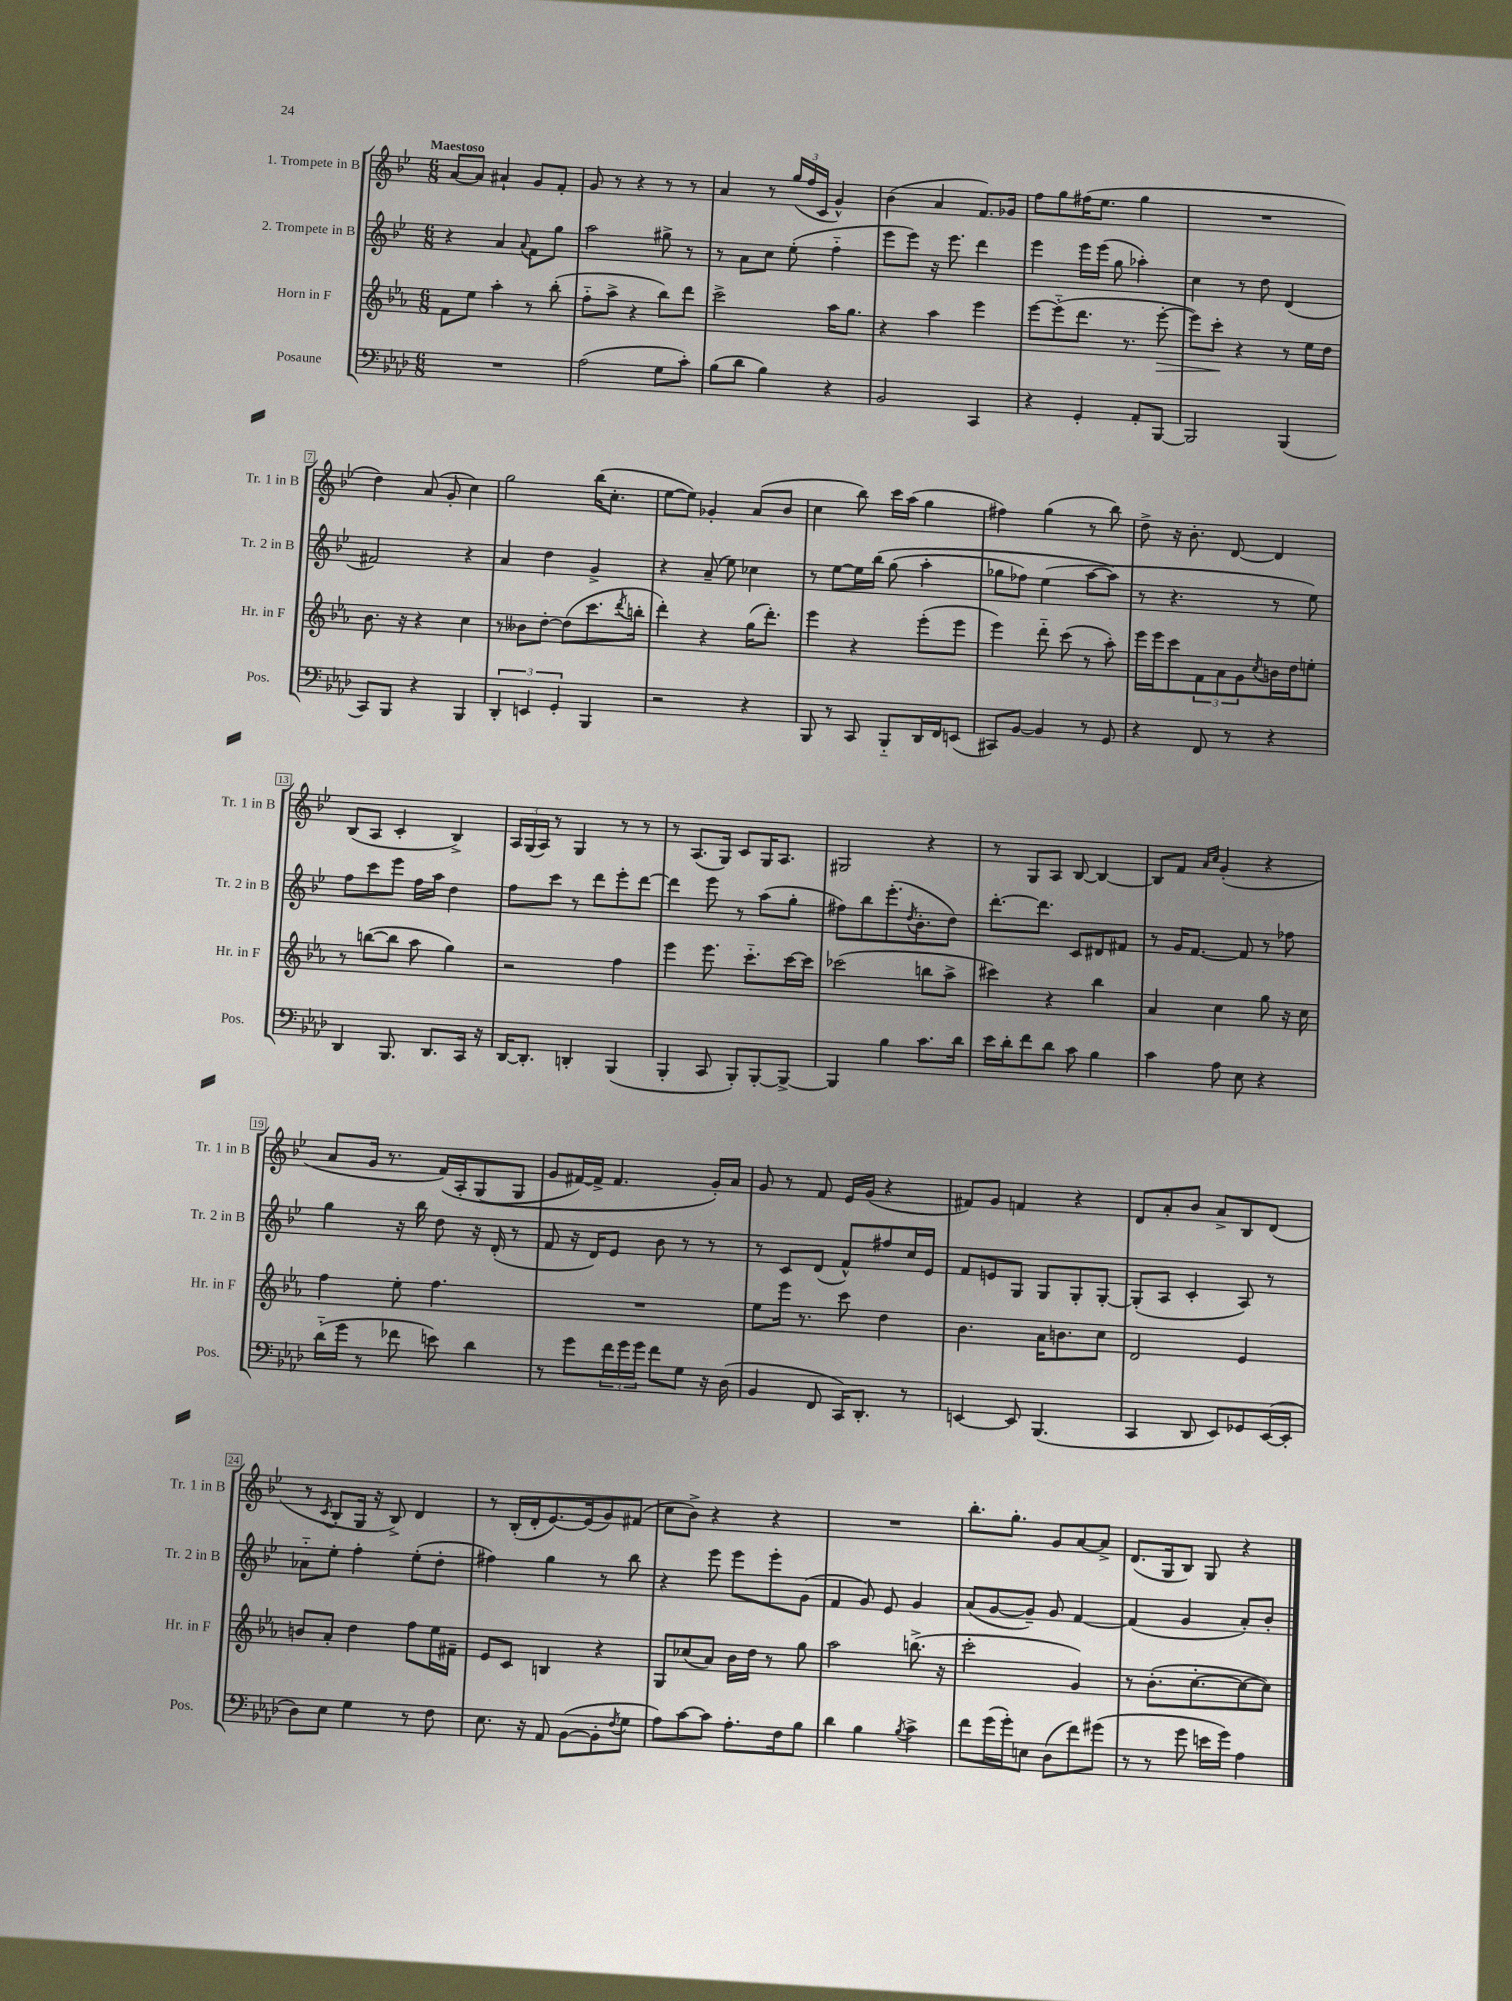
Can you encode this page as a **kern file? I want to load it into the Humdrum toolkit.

**kern	**kern	**dynam	**kern	**kern
*part4	*part3	*part3	*part2	*part1
*staff4	*staff3	*staff3	*staff2	*staff1
*I"Posaune	*I"Horn in F	*	*I"2. Trompete in B	*I"1. Trompete in B
*I'Pos.	*I'Hr. in F	*	*I'Tr. 2 in B	*I'Tr. 1 in B
*clefF4	*clefG2	*	*clefG2	*clefG2
*k[b-e-a-d-]	*k[b-e-a-]	*	*k[b-e-]	*k[b-e-]
*M6/8	*M6/8	*	*M6/8	*M6/8
=1	=1	=1	=1	=1
!	!	!	!	!LO:TX:a:B:t=Maestoso
2.r	8f\L	.	4r	[8a/L
.	8ee-\J	.	.	8a/J]
.	4aa-'\	.	4a/	4a#X`/
.	.	.	8qqa/	.
.	8r	.	8f\L	8g/L
.	(8bb-'\	.	8gg\J	8f'/J
=2	=2	=2	=2	=2
(2A-\	8ff\L	.	2aa\	8g/
.	8aa-^\J	.	.	8r
.	4r	.	.	4r
8G\L	8bb-\L)	.	8gg#X^\	8r
8c'\J)	8ddd\J	.	8r	8r
=3	=3	=3	=3	=3
(8B-\L	2ccc^\	.	8r	4a/
8d-\J	.	.	8a\L	.
4B-\)	.	.	8cc\J	8r
.	.	.	(8ee-'\	(24gg/LL
.	.	.	.	24ff/
.	.	.	.	24c/JJ
4r	16aa-\KL	.	4ff\	4g^^/)
.	8.gg\J	.	.	.
=4	=4	=4	=4	=4
2BB-/	4r	.	8eee-\L	(4b-\
.	.	.	8eee-\J)	.
.	4aa-\	.	16r	4a/
.	.	.	8.eee-\	.
4CC/	4eee-\	.	4ddd\	8.f/L)
.	.	.	.	16g-X/Jk
=5	=5	=5	=5	=5
4r	[8eee-\L	.	4eee-\	8ff\L
.	(8eee-\]	.	.	8gg\
4GG'/	8.ddd\J	.	16eee-\LL	(16ff#X\K
.	.	.	(16eee-\JJ	8.ee-\J
.	.	.	8gg\	.
.	8.r	.	.	.
8AA-'/L	.	.	4aa-X'\)	4gg\
!	!	!LO:HP:b	!	!
[8BBB-/J	[8eee-'\	>	.	.
=6	=6	=6	=6	=6
2BBB-/]	8eee-\L])	.	4cc\	2.r
.	8ccc'\J	.	.	.
.	4r	]	8r	.
.	.	.	8dd\	.
(4BBB-/	8r	.	(4d/	.
.	16ee-\LL	.	.	.
.	16dd\JJ	.	.	.
!!LO:LB:g=z
=7	=7	=7	=7	=7
8CC/L)	8.b-\	.	2f#X/)	4dd\)
8BBB-/J	.	.	.	.
.	16r	.	.	.
4r	4r	.	.	(8a/
.	.	.	.	8g'/
4BBB-/	4cc\	.	4r	4cc\)
=8	=8	=8	=8	=8
6DD-'/	8r	.	4a/	2gg\
.	8b--X\L	.	.	.
6EEn/	.	.	.	.
.	[8dd'\J	.	4dd\	.
6GG'/	.	.	.	.
.	(8dd\L]	.	.	.
4BBB-/	8.ccc\	.	4g^/	(16bb-\KL
.	.	.	.	8.cc'\J
.	8qddd/	.	.	.
.	16bbn'\Jk	.	.	.
=9	=9	=9	=9	=9
2r	4ddd'\)	.	4r	[8ee-\L
.	.	.	.	8ee-\J])
.	4r	.	(8a~/	4g-X'/
.	.	.	8ee-\)	.
4r	(16gg\KL	.	4cc-X\	(8a/L
.	8.ddd'\J)	.	.	.
.	.	.	.	8b-/J
=10	=10	=10	=10	=10
8BBB-/	4eee-\	.	8r	4cc\
8r	.	.	[8ee-\L	.
8CC/	4r	.	16ee-\L]	8bb-\)
.	.	.	(16bb-\JJ	.
8BBB-/L	.	.	(8gg\	16ccc\LL
.	.	.	.	(16aa\JJ
16DD-/L	(8eee-'\L	.	4aa'\	4gg\
16FF/J	.	.	.	.
(8EEn/J	8eee-\J	.	.	.
=11	=11	=11	=11	=11
8CC#X/L)	4eee-\)	.	8gg-X\L	4ff#X\)
[8BB-/J	.	.	8ff-X\J)	.
4BB-/]	8ddd\	.	(4ee-\	(4gg\
.	(8ccc\	.	.	.
8r	8r	.	[8aa\L	8r
8GG/	8aa-'\)	.	8aa\J])	8bb-\)
=12	=12	=12	=12	=12
4r	16eee-\LL	.	8r	8dd^\
.	16eee-\J	.	.	.
.	8ccc\	.	4.r	16r
.	.	.	.	8.b-'\
8FF/	12f\	.	.	.
.	12a-\	.	.	.
8r	.	.	.	[8d/
.	12g\	.	.	.
.	8qcc/	.	.	.
4r	16bn\L	.	8r	4d/]
.	16dd\J	.	.	.
.	8een'\J	.	8ee-\)	.
!!LO:LB:g=z
=13	=13	=13	=13	=13
4DD-/	8r	.	8ff\L	(8B-/L
.	([8bbn\L	.	8ccc\	8A/J
8.BBB-/	8bb\J]	.	8eee-\J	4c'/
.	8aa-\	.	16ff\LL	.
8.DD-/L	.	.	16aa\JJ	.
.	4gg\)	.	4dd\	4B-^/)
16CC/Jk	.	.	.	.
16r	.	.	.	.
=14	=14	=14	=14	=14
[16DD-/KL	2r	.	8ff\L	24A/LL
.	.	.	.	(24G/
8.DD-'/J]	.	.	.	.
.	.	.	.	24A/JJ)
.	.	.	8ccc\J	8r
4DDn'/	.	.	8r	4G/
.	.	.	8ddd\L	.
(4BBB-/	4ff\	.	8eee-'\	8r
.	.	.	[8ddd\J	8r
=15	=15	=15	=15	=15
4BBB-'/	4eee-\	.	4ddd\]	8r
.	.	.	.	(8.A/L
8CC/	8.eee-\	.	8eee-\	.
.	.	.	.	16G/Jk)
8BBB-'/L)	.	.	8r	8c/L
.	8.ccc\L	.	.	.
[8BBB-'/	.	.	(8aa\L	16G/K
.	.	.	.	8.A/J
8BBB-^/J_	[16ccc\L	.	8gg'\J	.
.	16ccc\JJ]	.	.	.
=16	=16	=16	=16	=16
4BBB-/]	(2ccc-X\	.	8ff#X\L)	2G#X/
.	.	.	8bb-\	.
4B-\	.	.	(8.eee-'\	.
.	.	.	8qdd/	.
.	.	.	8.b-'\	.
8.c\L	8bbn\L	.	.	4r
.	8aa-^\J	.	8dd\J)	.
16d-\Jk	.	.	.	.
=17	=17	=17	=17	=17
16e-\LL	4ccc#X\)	.	[8.ddd'\L	8r
16d-'\J	.	.	.	.
8f\	.	.	.	8G/L
.	.	.	8.ddd\J]	.
8d-\J	4r	.	.	8A/J
8c\	.	.	8c/L	[8B-/
4B-\	4bb-\	.	8d#X/	4B-/_
.	.	.	8f#X/J	.
=18	=18	=18	=18	=18
4c\	4a-/	.	8r	8B-/L]
.	.	.	16g/KL	8f/J
.	.	.	[8.f/J	.
.	.	.	.	16qqa/LL
.	.	.	.	16qqcc/JJ
8A-\	4cc\	.	.	(4g'/
8E-\	.	.	8f/]	.
4r	8gg\	.	8r	4r
.	16r	.	8ff-X\	.
.	16cc\	.	.	.
!!LO:LB:g=z
=19	=19	=19	=19	=19
(16d-\LL	4ff\	.	4gg\	8a/L
16g\JJ	.	.	.	.
8r	.	.	.	16g/Jk
.	.	.	.	8.r
8f-X\	8ee-'\	.	16r	.
.	.	.	16bb-\	.
8en\)	4.ff\	.	8dd\	(16f/LL)
.	.	.	.	16A'/J
4d-\	.	.	16r	(8G/
.	.	.	(16d'/	.
.	.	.	8r	8G/J
=20	=20	=20	=20	=20
8r	2.r	.	8f/	8g/L
8g\L	.	.	16r	[16f#X/L)
.	.	.	16d/KL)	16f#^/JJ]
24f\L	.	.	8e-/J	4.f#/
24g\	.	.	.	.
24g\JJ	.	.	.	.
8f\L	.	.	8b-\	.
8G\J	.	.	8r	.
16r	.	.	8r	16g'/LL)
(16D-\	.	.	.	16a/JJ
=21	=21	=21	=21	=21
4BB-/	8ee-\L	.	8r	8g/
.	16eee-\Jk	.	8c/L	8r
.	8.r	.	.	.
8FF/	.	.	(8d/J	8f/
16CC/KL)	8ccc\	.	8f^^/L)	16e-/LL
8.DD-'/J	.	.	.	(16g/JJ
.	4dd\	.	8ff#X/	4r
8r	.	.	16cc/L	.
.	.	.	16e-/JJ	.
=22	=22	=22	=22	=22
[4EEn/	4.b-\	.	8f/L	8f#X/L)
.	.	.	8en/	8g/J
8EE/]	.	.	8G/J	4fn/
(4.BBB-/	16a-\KL	.	8G/L	.
.	8.bn\	.	.	.
.	.	.	8G'/	4r
.	8cc\J	.	[8G'/J	.
=23	=23	=23	=23	=23
4CC/	2d/	.	(8G'/L]	8d/L
.	.	.	8A/J	8a'/
8DD-/	.	.	4c'/	8b-/J
8EE-/L)	.	.	.	8a^/L
8GG-X/	4e-/	.	8A/)	8B-/
([16EE-/L	.	.	8r	(8d/J
16EE-'/JJ]	.	.	.	.
!!LO:LB:g=z
=24	=24	=24	=24	=24
8D-\L)	8bn/L	.	8a-X\L	8r
.	.	.	.	8qc/
8E-\J	8a-'/J	.	8ee-'\J	8B-'/L
4G\	4dd\	.	4ff'\	16G/Jk
.	.	.	.	16r
.	.	.	.	8B-^/)
8r	8ff\L	.	(8ee-'\L	4d/
8F\	16ee-\L	.	8dd'\J	.
.	16f#X~\JJ	.	.	.
=25	=25	=25	=25	=25
8.E-\	8e-/L	.	4ff#X\)	8r
.	8c/J	.	.	(16B-'/LL
16r	.	.	.	16d'/J
8AA-/	4Bn/	.	4gg\	[8.e-/)
([8BB-\L	.	.	.	.
.	.	.	.	(16e-/k]
8BB-'\]	4r	.	8r	8g/)
8qF/	.	.	.	.
8G\J	.	.	8bb-\	(8f#X/J
=26	=26	=26	=26	=26
8A-\L)	8G/L	.	4r	8cc\L
[8c\	(8cc-X/	.	.	8b-^\J)
8c\J]	8a-/J)	.	8eee-\	4r
8.A-'\L	16b-\LL	.	8eee-\L	.
.	16dd\JJ	.	.	.
.	8r	.	8eee-'\	4r
16F\k	.	.	.	.
8B-\J	8gg\	.	(8g\J	.
=27	=27	=27	=27	=27
4d-\	2aa-\	.	4f/	2.r
4B-\	.	.	8g/)	.
.	.	.	8e-/	.
8qB-/	.	.	.	.
4c^\	(8.bbn^\	.	4g/	.
.	16r	.	.	.
=28	=28	=28	=28	=28
8f\L	2ccc'\	.	(8a/L	8.bb-'\L
(16g\L	.	.	[8g/	.
16g'\J)	.	.	.	8.gg'\J
8En\J	.	.	8g~/J])	.
(8D-\L	.	.	8g/	8g/L
8f\)	4g/)	.	[4f/	[8a/
(8g#X\J	.	.	.	8a^/J]
=29	=29	=29	=29	=29
8r	8r	.	(4f/]	(8.d/L
8r	(8.b-'\L	.	.	.
.	.	.	.	16G/k
8g\	.	.	4g/	8B-/J)
.	[8.cc'\	.	.	.
16en\LL	.	.	.	8G/
16g\JJ)	.	.	.	.
4A-\	8cc\_	.	8a'/L)	4r
.	8cc\J])	.	8b-'/J	.
==	==	==	==	==
*-	*-	*-	*-	*-
